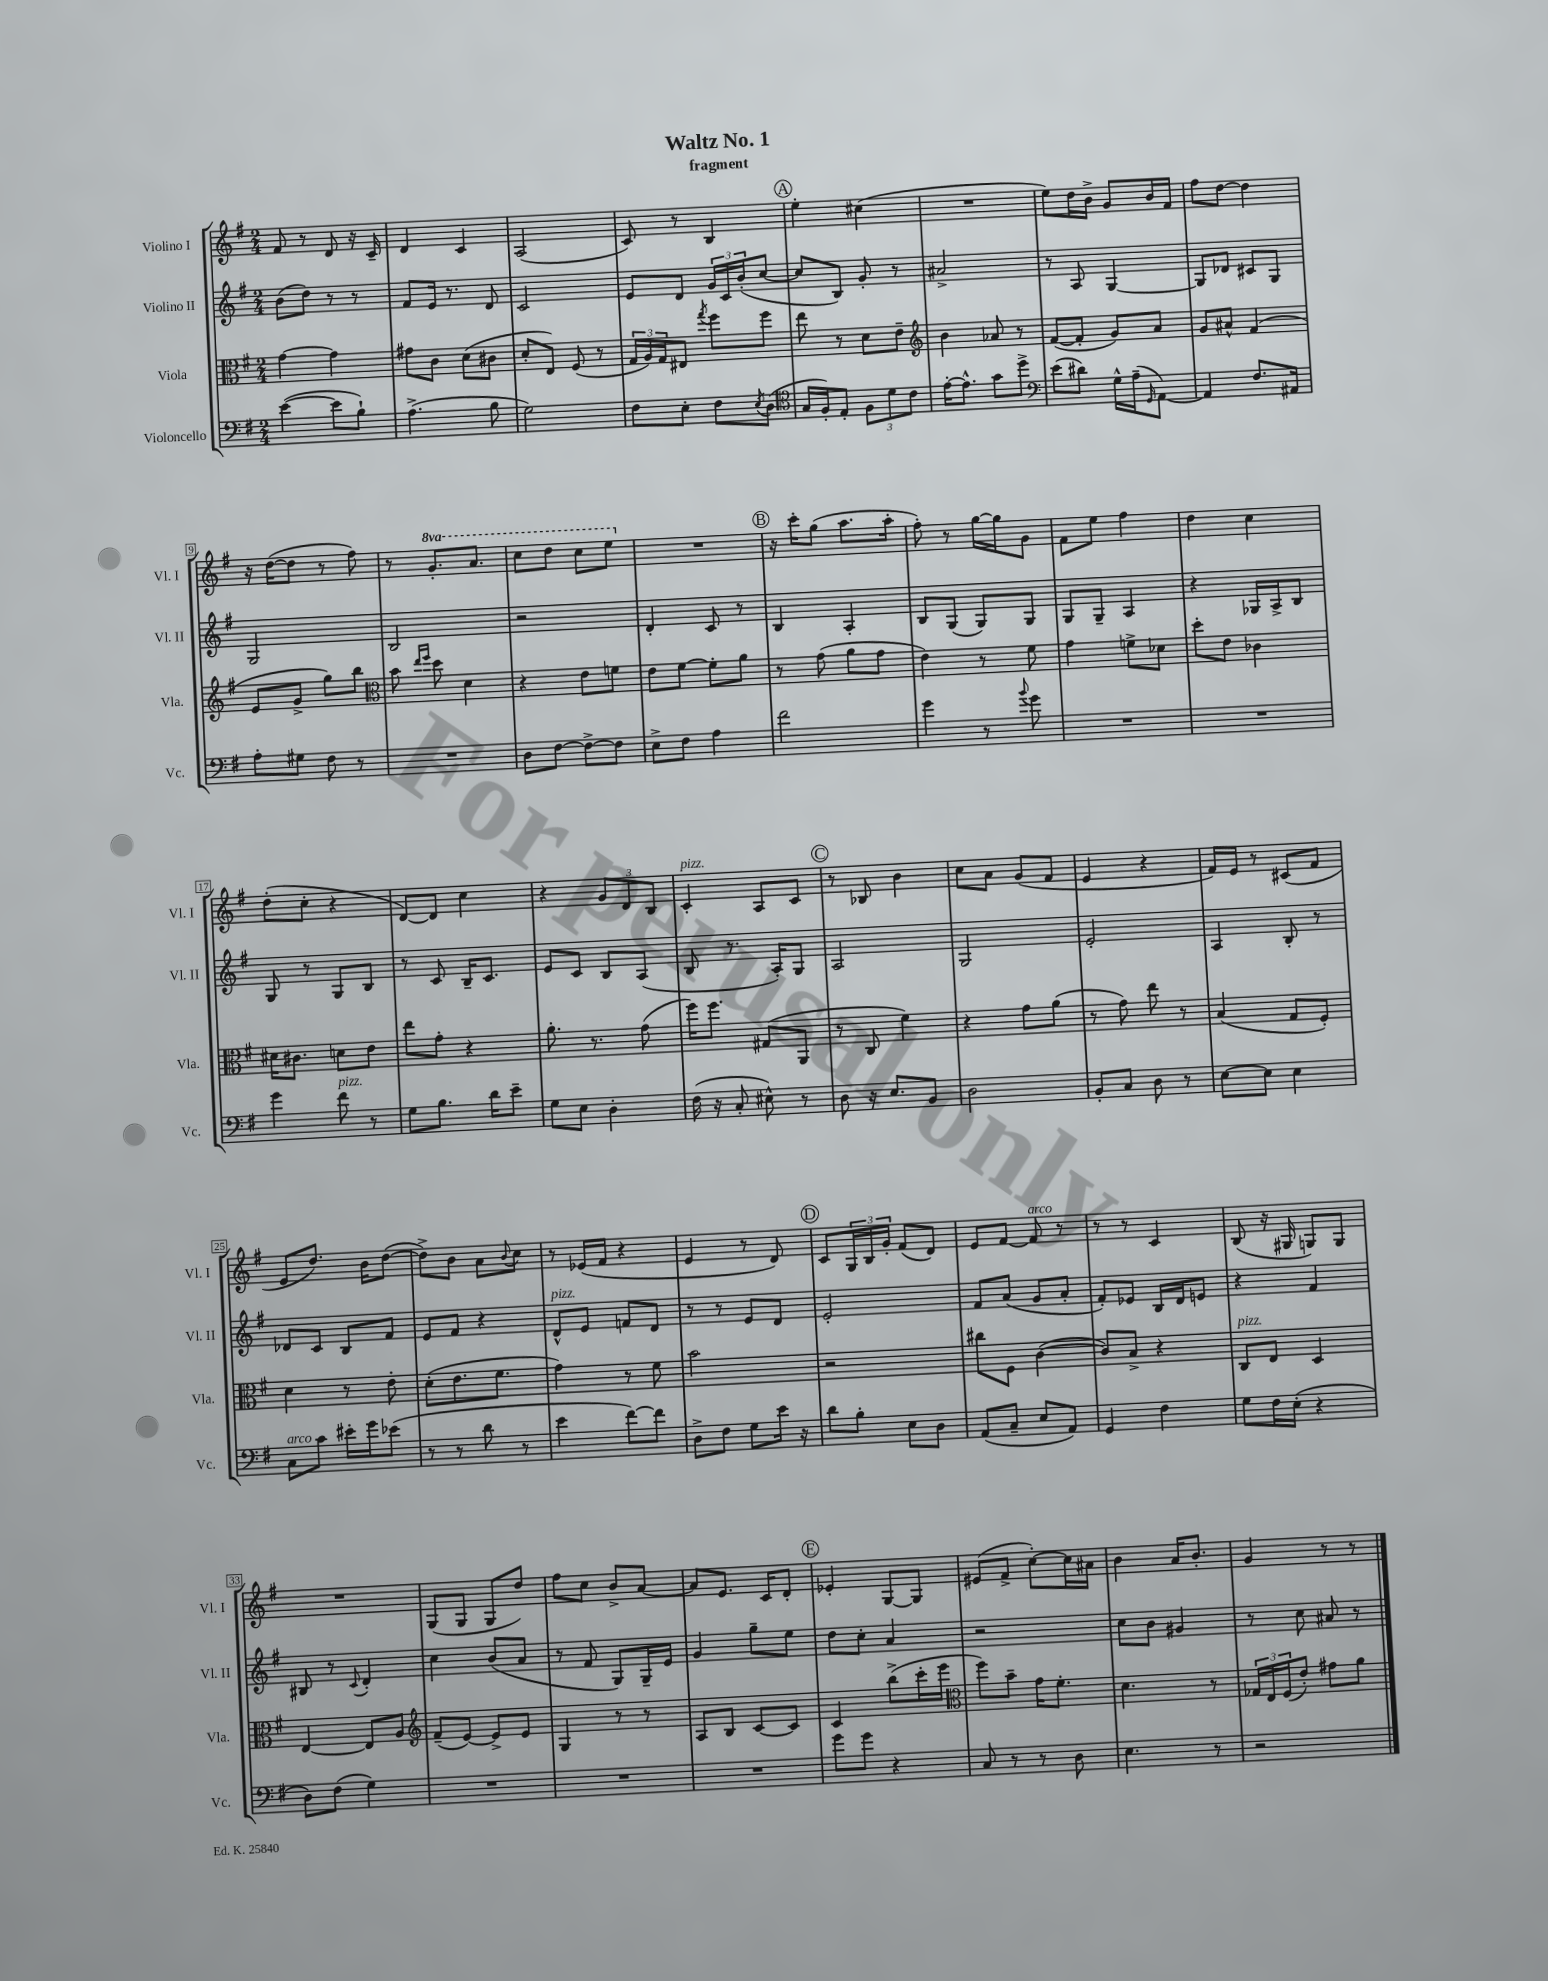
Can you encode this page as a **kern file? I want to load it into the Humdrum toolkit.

**kern	**kern	**kern	**kern
*staff4	*staff3	*staff2	*staff1
*clefF4	*clefC3	*clefG2	*clefG2
*k[f#]	*k[f#]	*k[f#]	*k[f#]
*M2/4	*M2/4	*M2/4	*M2/4
([4e	[4g	(8b	8f#
.	.	8dd)	8r
8e]	4g]	8r	8d
8B`)	.	8r	16r
.	.	.	16c~
=	=	=	=
(4.A^	8g#	8f#	4d
.	8c	16e	.
.	.	8.r	.
.	(8d	.	4c
8B	8c#	8d	.
=	=	=	=
2G)	8d'	2c	(2A
.	8E)	.	.
.	(8F#	.	.
.	8r	.	.
=	=	=	=
8F#	24G	8e	8c)
.	24A)	.	.
.	24G	.	.
8E'	8E#	8d	8r
.	8qgg	.	.
8F#	8ff#	24g	4B
.	.	24c	.
.	.	(24b'	.
8qE	.	.	.
(8D	8ff#	[8cc	.
=	=	=	=
*clefC4	*	*	*
16G	8ee	8cc]	4ee'
16F#')	.	.	.
8E'	8r	8B)	.
12F#	8d	8g'	(4cc#
12d	.	.	.
.	8e~	8r	.
12c	.	.	.
=	=	=	=
*	*clefG2	*	*
[16e'	4b	2a#^	2r
8.e^^]	.	.	.
8g	8a-	.	.
8dd^	8r	.	.
=	=	=	=
*clefF4	*	*	*
(8e	([8f#	8r	8ee)
8d#)	8f#']	8A	16dd
.	.	.	16b^
16G^^	8g)	[4G	8g
(16A~	.	.	.
16qqGG	.	.	.
[8AA)	8a	.	16b
.	.	.	16f#
=	=	=	=
4AA]	8g	8G]	8ff#
.	8a#^^	8d-	[8dd
8.F#	(4f#	8c#	4dd]
.	.	8G	.
16AA#	.	.	.
=	=	=	=
8A'	8e	2G	16r
.	.	.	([16dd
8G#	8g^	.	8dd]
8F#	8gg)	.	8r
8r	8bb	.	8ff#)
=	=	=	=
*	*clefC3	*	*
2r	8b	2B	8r
.	16qqee	.	.
.	16qqff#	.	.
.	8dd	.	8.gg'
.	4d	.	.
.	.	.	8.aa
=	=	=	=
8D	4r	2r	8ccc
[8F#	.	.	8ddd
8F#^_	8e	.	8ccc
8F#]	8f	.	8eee
=	=	=	=
8E^	8e	4d'	2r
8F#	[8f#	.	.
4A	8f#']	8c	.
.	8a	8r	.
=	=	=	=
2f#	8r	4B	16r
.	.	.	16ccc'
.	(8g	.	(8gg
.	8a	4A'	8.aa
.	8g	.	.
.	.	.	16aa'
=	=	=	=
4g	4e)	8B	8ff#')
.	.	(8G	8r
8r	8r	8G)	[16gg
.	.	.	16gg]
8qqb	.	.	.
8g	8f#	8G	8g
=	=	=	=
2r	4g	8G	8f#
.	.	8G~	8ee
.	8f^	4A	4ff#
.	8d-	.	.
=	=	=	=
2r	8dd'	4r	4dd
.	8e	.	.
.	4c-	16G-	4cc
.	.	16A^	.
.	.	8B	.
=	=	=	=
4g	16d#	8G	(8dd'
.	8.c#	.	.
.	.	8r	8cc'
8f#	8d	8G	4r
8r	8e	8B	.
=	=	=	=
8G	8ee	8r	[8d)
8.B	8g'	8c	8d]
.	4r	16B~	4cc
16d	.	8.c	.
8e~	.	.	.
=	=	=	=
8G	8.a'	8e	4r
8E	.	8c	.
.	8.r	.	.
4D'	.	8B	12g
.	.	.	12d
.	(8g	(8A	.
.	.	.	12B
=	=	=	=
(16F#	16ff#)	8B	4c'
16r	8.ff#	.	.
8C'	.	8.r	.
8E#^^)	(8G#	.	8A
.	.	16A')	.
8r	8AA	8G	8c
=	=	=	=
8D	8r	2A	8r
16r	8C	.	8B-
8.E	.	.	.
.	4f#)	.	4b
8BB	.	.	.
=	=	=	=
2D	4r	2G	8cc
.	.	.	8a
.	8g	.	(8g
.	(8a	.	8f#
=	=	=	=
8BB'	8r	2e'	4e
8C	8g)	.	.
8D	8ee	.	4r
8r	8r	.	.
=	=	=	=
[8E	(4B	4A	16f#)
.	.	.	16e
8E]	.	.	8r
4E	8G	8B'	(8c#
.	8F#')	8r	8f#
=	=	=	=
8C	4d	8d-	8e
8c	.	8c	8.dd)
16e#'	8r	8B	.
16g	.	.	16b
(8e-	8e'	8f#	([8dd
=	=	=	=
8r	(8d'	8e	8dd^])
8r	8.e	8f#	8b
8d	.	4r	8a
.	8.f#	.	.
.	.	.	8qqb
8r	.	.	8cc
=	=	=	=
4e	4g)	8d^^	8r
.	.	8e	(16e-
.	.	.	16f#
[8f#)	8r	8f	4r
8f#]	8f#	8d	.
=	=	=	=
8D^	2b	8r	4e
8F#	.	8r	.
8G	.	8e	8r
16e	.	8d	8d)
16r	.	.	.
=	=	=	=
8d	2r	2e'	8c
8B'	.	.	24G
.	.	.	24B
.	.	.	24g'
8E	.	.	(8f#
8D	.	.	8d)
=	=	=	=
(8AA	8cc#	8f#	8e
8C~	8F#	(8a	[8f#
8E	([4c	8g	8f#]
8AA)	.	8a'	8r
=	=	=	=
4GG	8c])	8f#')	8r
.	8B^	8e-	8r
4F#	4r	16B	4c
.	.	16d	.
.	.	8e	.
=	=	=	=
8G	8C	4r	(8B
16F#	8E	.	16r
(16E'	.	.	16G#
4r	4D	4f#	8G)
.	.	.	8G
=	=	=	=
8D)	[4E	8B#	2r
(8F#	.	8r	.
.	.	8qqc	.
4G)	8E]	4d'	.
.	8A	.	.
=	=	=	=
*	*clefG2	*	*
2r	(8f#~	4cc	(8G
.	[8e)	.	8G
.	8e^]	(8b	8G
.	8e	8a	8dd)
=	=	=	=
2r	4G	8r	8ff#
.	.	8f#	8cc
.	8r	8G)	8b^
.	8r	16G~	[8a
.	.	16e	.
=	=	=	=
2r	8A	4g	8a]
.	8B	.	8.e
.	[8c	8gg~	.
.	.	.	16c
.	8c]	8ee	8d'
=	=	=	=
8g	4c	8dd	4e-'
8g	.	8cc'	.
4r	(8bb^	4a	[8G
.	16ccc'	.	8G]
.	16eee	.	.
=	=	=	=
*	*clefC3	*	*
8C	8ff#)	2r	(8e#
8r	8b~	.	8f#^
8r	16g	.	[8cc')
.	8.f#'	.	.
8D	.	.	16cc]
.	.	.	16a#
=	=	=	=
4.E	4.d	8cc	4b
.	.	8b	.
.	.	4g#	16a
.	.	.	8.b'
8r	8r	.	.
=	=	=	=
2r	24G-	8r	4g
.	24E	.	.
.	(24F#	.	.
.	8e')	8cc	.
.	8g#	8a#	8r
.	8a	8r	8r
==	==	==	==
*-	*-	*-	*-
